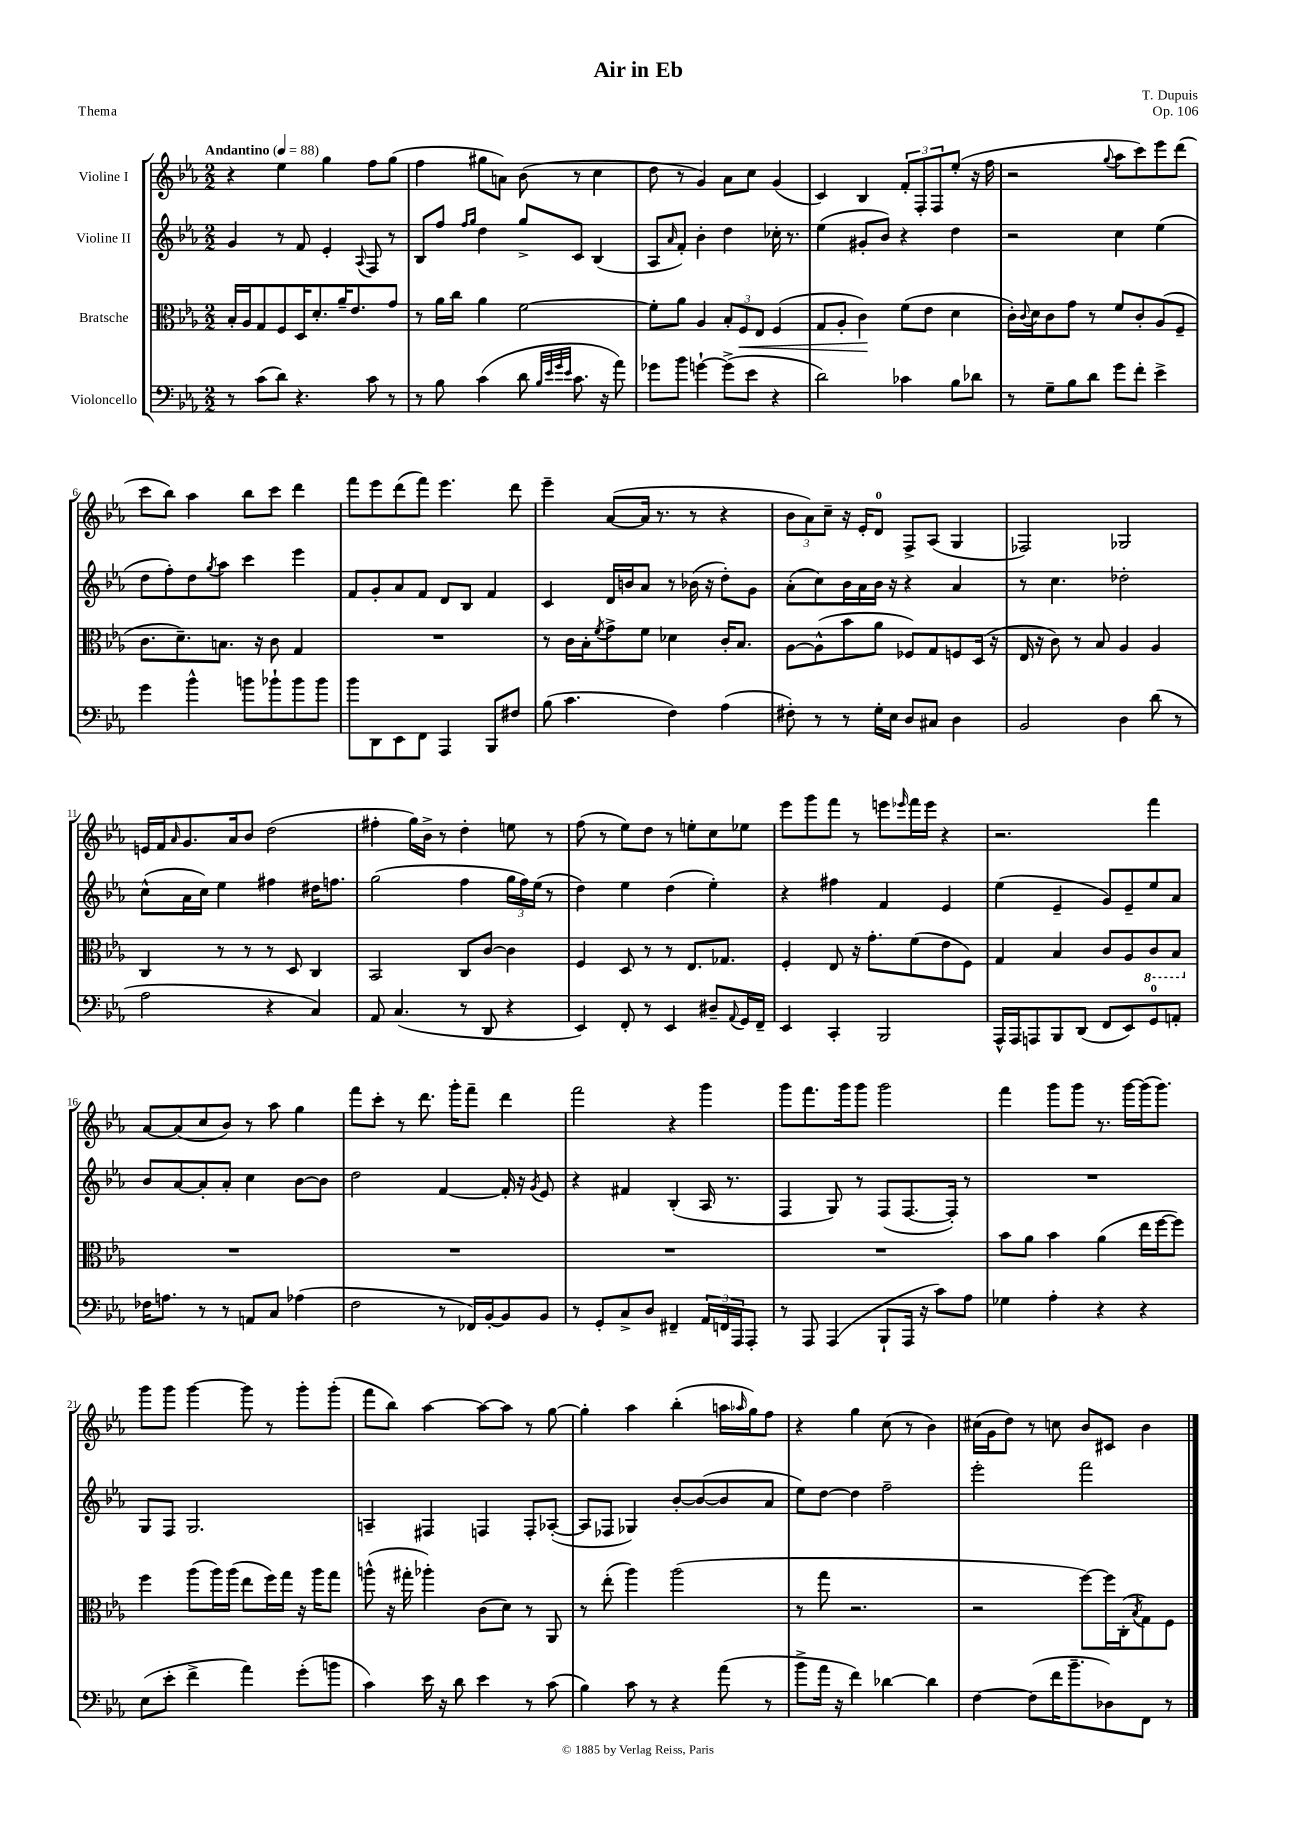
\header { title = "Air in Eb" composer = "T. Dupuis" opus = "Op. 106" piece = "Thema" }
<<
\new StaffGroup <<
\new Staff = "s0" \with { instrumentName = "Violine I" } {
    \clef treble \key ees \major \numericTimeSignature \time 2/2 \tempo "Andantino" 4 = 88
    r4 ees''4 g''4 f''8 g''8( |
    f''4 gis''8 a'8) bes'8( r8 c''4 |
    d''8 r8 g'4) aes'8 c''8 g'4( |
    c'4) bes4 \tuplet 3/2 { f'8-. f8-. f8 } ees''8-.( r16 f''16 |
    r2 \appoggiatura { g''8 } aes''8 c'''8) ees'''8 d'''8( |
    c'''8 bes''8) aes''4 bes''8 c'''8 d'''4 |
    f'''8 ees'''8 d'''8( f'''8) ees'''4. d'''8 |
    ees'''4-- aes'8~( aes'16 r8. r8 r4 |
    \tuplet 3/2 { bes'8 aes'8) c''8-- } r16 ees'16-. d'8-0 f8-> aes8( g4 |
    fes2) ges2 |
    e'16 f'16 \grace { aes'16 } g'8. aes'16 bes'8 d''2( |
    fis''4-. g''16) bes'16-> r8 d''4-. e''8 r8 |
    f''8( r8 ees''8) d''8 r8 e''8-. c''8 ees''8 |
    ees'''8 g'''8 f'''8 r8 e'''8 \grace { ees'''16 } f'''16 ees'''16 r4 |
    r2. f'''4 |
    aes'8~ aes'8( c''8 bes'8) r8 aes''8 g''4 |
    f'''8 c'''8-. r8 d'''8. g'''16-. f'''8-- d'''4 |
    f'''2 r4 g'''4 |
    g'''8 f'''8. g'''16 g'''8 g'''2 |
    f'''4 g'''8 g'''8 r8. g'''16~ g'''16( g'''8.) |
    g'''8 g'''8 g'''4~ g'''8 r8 g'''8-. g'''8-.( |
    f'''8 bes''8) aes''4~ aes''8~ aes''8 r8 g''8~ |
    g''4-. aes''4 bes''4-.( a''16 \grace { aes''16 } g''16) f''8 |
    r4 g''4 c''8( r8 bes'4) |
    cis''16( g'16 d''8) r8 c''8 bes'8 cis'8 bes'4 \bar "|." |
}
\new Staff = "s1" \with { instrumentName = "Violine II" } {
    \clef treble \key ees \major \numericTimeSignature \time 2/2
    g'4 r8 f'8 ees'4-. \appoggiatura { aes8 } f8 r8 |
    bes8 f''8 \grace { f''16 g''16 } d''4 g''8-> c'8 bes4( |
    aes8 \grace { aes'16 } f'8-.) bes'4-. d''4 ces''16-. r8. |
    ees''4( gis'8-. bes'8) r4 d''4 |
    r2 c''4 ees''4( |
    d''8 f''8-.) d''8 \acciaccatura { g''8 } aes''8 c'''4 ees'''4 |
    f'8 g'8-. aes'8 f'8 d'8 bes8 f'4 |
    c'4 d'16 b'16 aes'8 r8 bes'16( r16 d''8-.) g'8 |
    aes'8-.( c''8) bes'16 aes'16 bes'16 r16 r4 aes'4 |
    r8 c''4. des''2-. |
    c''8-^( aes'16 c''16) ees''4 fis''4 dis''16 f''8. |
    g''2( f''4 \tuplet 3/2 { g''16 f''16) ees''16( } r8 |
    d''4) ees''4 d''4( ees''4-.) |
    r4 fis''4 f'4 ees'4 |
    ees''4( ees'4-- g'8) ees'8-- ees''8 aes'8 |
    bes'8 aes'8~ aes'8-. aes'8-. c''4 bes'8~ bes'8 |
    d''2 f'4~ f'16-. r16 \acciaccatura { g'8 } ees'8 |
    r4 fis'4 bes4-.( aes16 r8. |
    f4 g8) r8 f8( f8.~ f16-.) r8 |
    R1 |
    g8 f8 g2. |
    a4-- fis4 f4 f8-. aes8~-.( |
    aes8 fes8 ges4) bes'8~-. bes'8~( bes'8 aes'8 |
    ees''8) d''8~ d''4 f''2-- |
    ees'''2-. f'''2 \bar "|." |
}
\new Staff = "s2" \with { instrumentName = "Bratsche" } {
    \clef alto \key ees \major \numericTimeSignature \time 2/2
    bes16-. aes16 g8 f8 d16 d'8.-. aes'16-- ees'8. g'8 |
    r8 aes'16 c''16 aes'4 f'2~ |
    f'8-. aes'8 aes4 \tuplet 3/2 { bes8-. f8\< ees8 } f4( |
    g8 aes8-. c'4\!) f'8( ees'8 d'4 |
    c'16-.) \appoggiatura { c'8 } d'16 c'8 g'8 r8 f'8 c'8-. aes8( f8-- |
    c'8. d'8.--) b8. r16 c'8 g4 |
    R1 |
    r8 c'16 bes16-. \acciaccatura { f'8 } g'8-> f'8 des'4 c'16-. bes8. |
    aes8~ aes8-^( bes'8 aes'8 fes8) g8 f8 d16( r16 |
    ees16 r16 c'8) r8 bes8 aes4 aes4 |
    c4 r8 r8 r8 d8 c4 |
    bes,2 c8 c'8~ c'4 |
    f4 d8 r8 r8 ees8. ges8. |
    f4-. ees8 r16 g'8.-. f'8( ees'8 f8) |
    g4 bes4 c'8 aes8 \ottava #-1 c8 bes,8 \ottava #0 |
    R1 |
    R1 |
    R1 |
    R1 |
    bes'8 aes'8 bes'4 aes'4( ees''16 f''16~ f''8) |
    f''4 aes''8( aes''16) aes''16( ees''8 f''16) g''16 r16 aes''16 g''8 |
    a''8-^( r16 gis''16-. aes''4-.) c'8( d'8) r8 aes,8 |
    r8 ees''8-.( aes''4) aes''2( |
    r8 g''8 r2. |
    r2 f''8~) f''16 c16-.( \acciaccatura { bes8 } g8) f8 \bar "|." |
}
\new Staff = "s3" \with { instrumentName = "Violoncello" } {
    \clef bass \key ees \major \numericTimeSignature \time 2/2
    r8 c'8( d'8) r4. c'8 r8 |
    r8 bes8 c'4( d'8 \grace { bes32 ees'32 g'32 ees'32 } c'8. r16 aes'8) |
    ges'8 bes'8 g'4~-! g'8->( ees'8 r4 |
    d'2) ces'4 bes8 des'8 |
    r8 g8-- bes8 d'8 g'8 f'8-. ees'4-> |
    g'4 bes'4-^ b'8 bes'8-! bes'8 bes'8 |
    bes'8 d,8 ees,8 f,8 aes,,4 bes,,8 fis8 |
    bes8( c'4. f4) aes4( |
    fis8-.) r8 r8 g16-. ees16 d8 cis8 d4 |
    bes,2 d4 d'8( r8 |
    aes2 r4 c4) |
    aes,8 c4.( r8 d,8 r4 |
    ees,4) f,8-. r8 ees,4 dis8-- \appoggiatura { aes,8 } g,16 f,16-- |
    ees,4 c,4-. bes,,2 |
    aes,,16-^ aes,,16 a,,8 bes,,8 d,8( f,8 ees,8) g,8-0 a,8-. |
    fes16 a8. r8 r8 a,8 c8 aes4( |
    f2 r8 fes,16) bes,16~-. bes,8 bes,8 |
    r8 g,8-. c8-> d8 fis,4-- \tuplet 3/2 { aes,16 f,16 aes,,16 } aes,,8-. |
    r8 aes,,8 aes,,4( bes,,8-! aes,,16 r16 c'8) aes8 |
    ges4 aes4-. r4 r4 |
    ees8( ees'8-. f'4-> aes'4) g'8-.( b'8 |
    c'4) ees'16 r16 d'8 ees'4 r8 c'8( |
    bes4) c'8 r8 r4 aes'8( r8 |
    bes'8-> aes'16 r16 f'4) des'4~ des'4 |
    f4~ f8( f'16 bes'8.-- des8) f,8 r8 \bar "|." |
}
>>
>>
